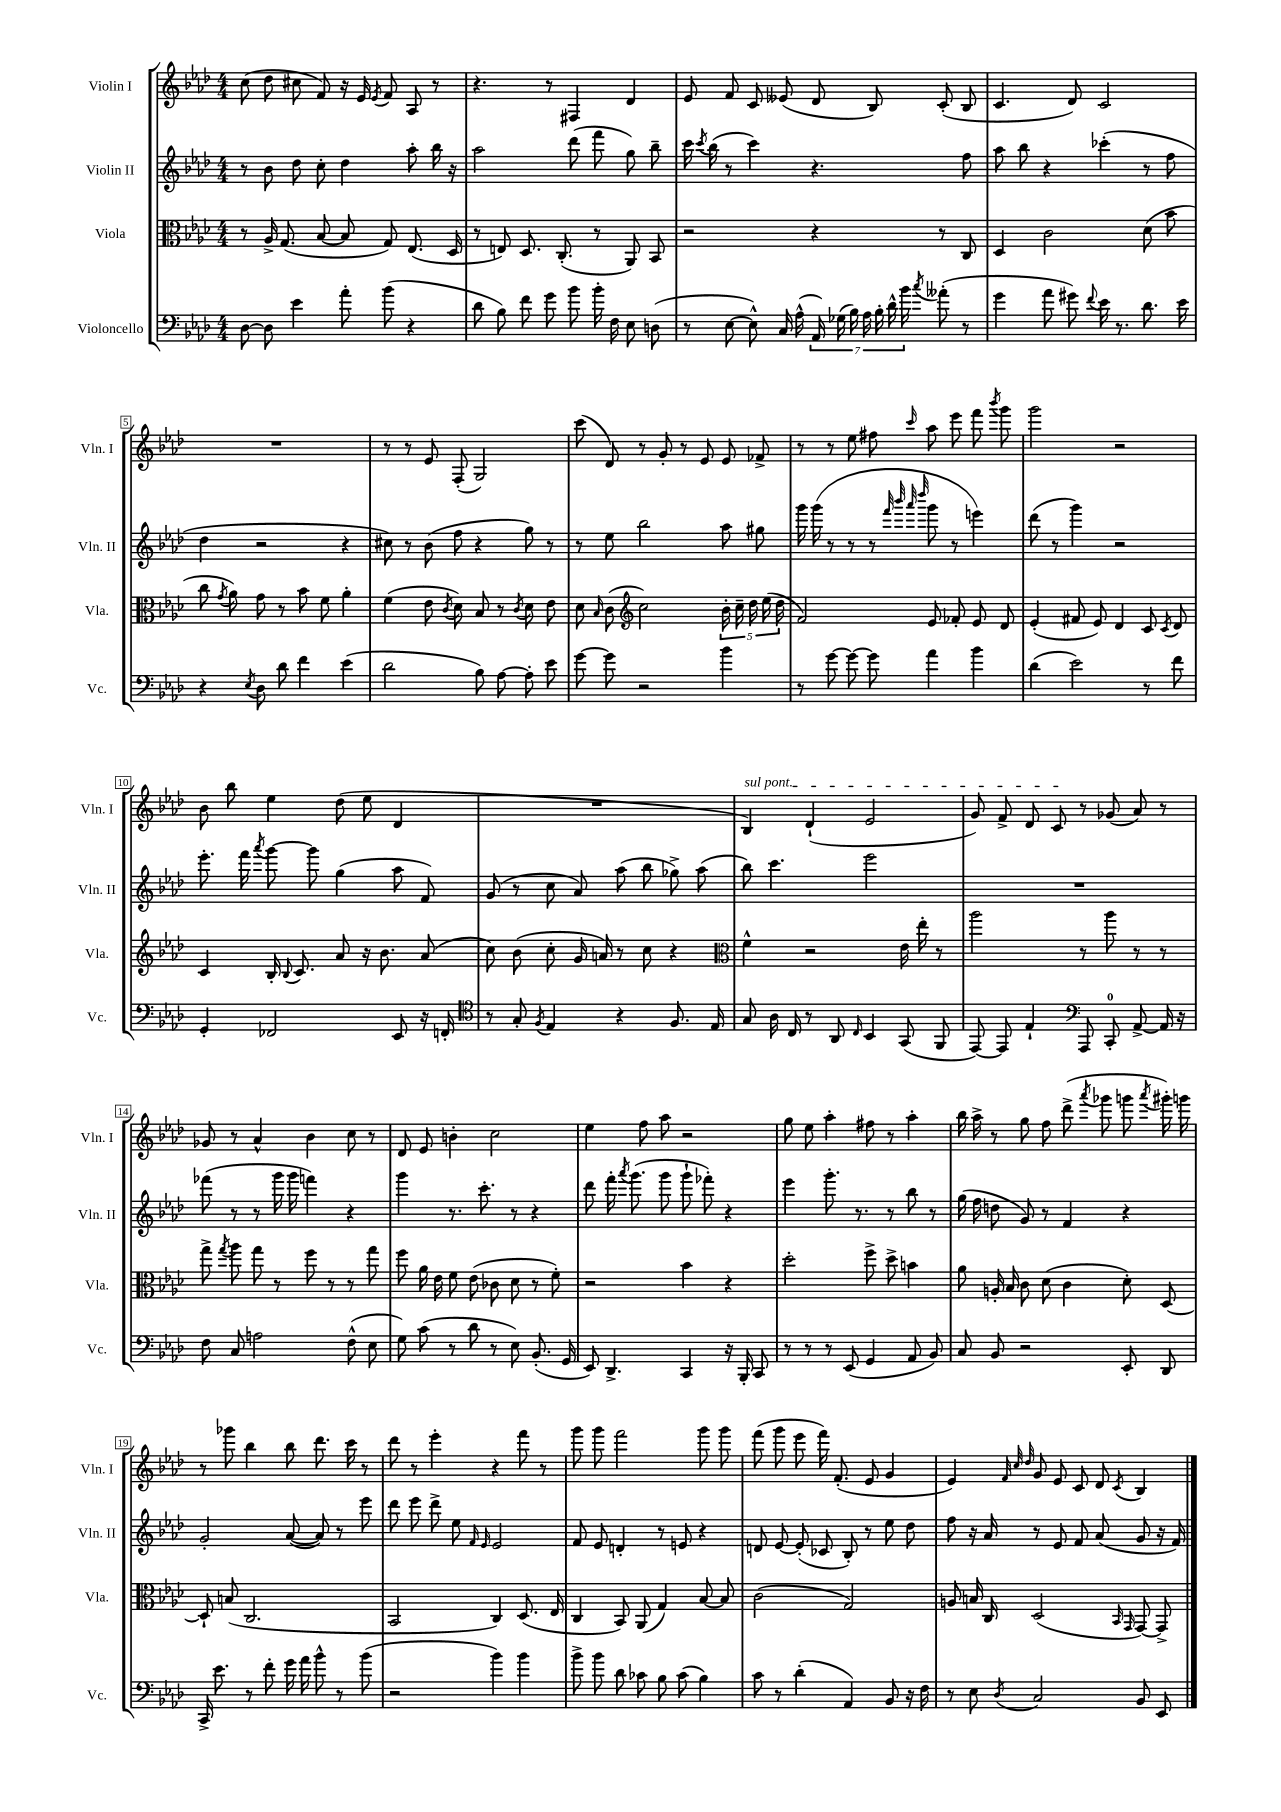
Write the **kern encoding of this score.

**kern	**kern	**kern	**kern
*part4	*part3	*part2	*part1
*staff4	*staff3	*staff2	*staff1
*I"Violoncello	*I"Viola	*I"Violin II	*I"Violin I
*I'Vc.	*I'Vla.	*I'Vln. II	*I'Vln. I
*clefF4	*clefC3	*clefG2	*clefG2
*k[b-e-a-d-]	*k[b-e-a-d-]	*k[b-e-a-d-]	*k[b-e-a-d-]
*M4/4	*M4/4	*M4/4	*M4/4
=1	=1	=1	=1
[8D-\	8r	8r	(8cc\
8D-\]	16A-^/	8b-\	8dd-\
.	(8.G/	.	.
4e-\	.	8dd-\	8cc#X\
.	[8B-/	8cc'\	8f/)
8a-'\	8B-/]	4dd-\	16r
.	.	.	16e-/
.	.	.	8qe-/
(8b-\	8G/)	.	8f/
4r	(8.E-/	8aa-'\	8A-/
.	.	16bb-\	8r
.	16D-/	16r	.
=2	=2	=2	=2
8d-\	8r	2aa-\	4.r
8B-\)	8En/)	.	.
8f\	8.D-/	.	.
8g\	.	.	8r
.	(8.C'/	.	.
8b-\	.	(8ddd-\	4F#X/
16b-'\	8r	8fff\	.
16F\	.	.	.
8E-\	8AA-/)	8gg\)	4d-/
(8Dn\	8BB-/	8bb-~\	.
=3	=3	=3	=3
8r	2r	16ccc\	8e-/
.	.	8qccc/	.
.	.	(16bb-\	.
[8E-\	.	8r	8f/
8E-^^\])	.	4ccc\)	8c/
16C/	.	.	(8e--X/
(16A-^^\	.	.	.
28AA-/)	4r	4.r	8d-/
(28G-X\	.	.	.
28B-\)	.	.	.
28A-\	.	.	.
.	.	.	8B-/)
28B-'\	.	.	.
28d-^^\	.	.	.
28b-\	.	.	.
8qcc/	.	.	.
(8a--X'\	8r	.	(8c'/
8r	8C/	8ff\	8B-/
=4	=4	=4	=4
4g\	4D-/	8aa-\	4.c/
.	.	8bb-\	.
8a-\	2c\	4r	.
8g#X\)	.	.	8d-/)
8qqf/	.	.	.
16e-\	.	(4ccc-X'\	2c/
8.r	.	.	.
8.d-\	(8d-\	8r	.
.	8b-\	8ff\	.
16e-\	.	.	.
!!LO:LB:g=z
=5	=5	=5	=5
4r	8cc\	4dd-\	1r
.	8qg/	.	.
.	8a-\)	.	.
8qE-/	.	.	.
8D-\	8g\	2r	.
8d-\	8r	.	.
4f\	8b-\	.	.
.	8f\	.	.
(4e-\	4a-'\	4r	.
=6	=6	=6	=6
2d-\	(4f\	8cc#X\)	8r
.	.	8r	8r
.	8e-\	(8b-\	8e-/
.	8qc/	.	.
.	8d-\)	8ff\	(8F'/
8B-\)	8B-/	4r	2G/)
[8A-\	8r	.	.
.	8qc/	.	.
8A-'\]	8d-\	8gg\)	.
8e-\	8e-\	8r	.
=7	=7	=7	=7
[8g\	8d-\	8r	(8ccc\
.	16qqB-/	.	.
8g\]	(8c\	8ee-\	8d-/)
*	*clefG2	*	*
2r	2cc\)	2bb-\	8r
.	.	.	8g'/
.	.	.	8r
.	.	.	8e-/
4b-\	20b-'\	8aa-\	8e-/
.	20cc~\	.	.
.	20dd-\	.	.
.	.	8gg#X\	8f-X^/
.	(20ee-\	.	.
.	20dd-\	.	.
=8	=8	=8	=8
8r	2f/)	16ggg\	8r
.	.	(16ggg\	.
[8g\	.	8r	8r
8g\_	.	8r	8ee-\
8g\]	.	8r	8ff#X\
.	.	32qqfff/	.
.	.	32qqbbb-/	.
.	.	32qqaaa-/	.
.	.	32qqdddd-/	16qqccc/
4a-\	8e-/	8ggg\	8aa-\
.	8f-X'/	8r	8eee-\
4b-\	8e-/	4eeen\)	8fff\
.	.	.	8qbbb-/
.	8d-/	.	8ggg\
=9	=9	=9	=9
(4d-\	(4e-'/	(8ddd-\	2ggg\
.	.	8r	.
2e-\)	8f#X/	4ggg\)	.
.	8e-/)	.	.
.	4d-/	2r	2r
8r	8c/	.	.
.	8qc/	.	.
8f\	8d-/	.	.
!!LO:LB:g=z
=10	=10	=10	=10
4GG'/	4c/	8.eee-'\	8b-\
.	.	.	8bb-\
.	.	16fff\	.
.	.	8qaaa-/	.
2FF-X/	16B-'/	[8ggg\	4ee-\
.	8qqB-/	.	.
.	8.c/	.	.
.	.	8ggg\]	.
.	8a-/	(4gg\	(8dd-\
.	16r	.	8ee-\
.	8.b-\	.	.
8EE-/	.	8aa-\	4d-/
16r	(8a-/	8f/)	.
16FFn'/	.	.	.
=11	=11	=11	=11
*clefC4	*	*	*
8r	8cc\)	(8g/	1r
8G'/	(8b-\	8r	.
8qF/	.	.	.
4E-/	8cc'\	8cc\	.
.	16g/	8a-/)	.
.	16an/)	.	.
4r	8r	(8aa-\	.
.	8cc\	8bb-\	.
8.F/	4r	8gg-X^\)	.
.	.	(8aa-\	.
16E-/	.	.	.
=12	=12	=12	=12
*	*clefC3	*	*
!	!	!	!LO:TX:a:i:t=sul pont.
8G/	4f^^\	8bb-\)	4B-/)
16A-\	.	4.ccc\	.
16C/	.	.	.
8r	2r	.	(4d-`/
8AA-/	.	.	.
16qqC/	.	.	.
4BB-/	.	2eee-\	2e-/
(8GG/	16e-\	.	.
.	16ee-'\	.	.
8FF/	8r	.	.
=13	=13	=13	=13
[8EE-/)	2aa-\	1r	8g/)
8EE-/]	.	.	8f^/
4E-`/	.	.	8d-/
.	.	.	8c/
*clefF4	*	*	*
8AAA-/	8r	.	8r
8CC'/	8aa-\	.	(8g-X/
[8AA-^/	8r	.	8a-/)
16AA-/]	8r	.	8r
16r	.	.	.
!!LO:LB:g=z
=14	=14	=14	=14
8F\	8gg^\	(8fff-X\	8g-X/
.	8qgg/	.	.
8C/	8aa-\	8r	8r
2An\	8gg\	8r	4a-^^/
.	8r	16ggg\	.
.	.	16ggg\	.
.	8ff\	4fffn\)	4b-\
.	8r	.	.
(8F^^\	8r	4r	8cc\
8E-\	8gg\	.	8r
=15	=15	=15	=15
8G\)	8ff\	4ggg\	8d-/
(8c\	16a-\	.	8e-/
.	16e-\	.	.
8r	8f\	8.r	4bn'\
8d-\	(8e-\	.	.
.	.	8.ccc'\	.
8r	8c-X\	.	2cc\
8E-\)	8d-\	8r	.
(8.BB-'/	8r	4r	.
.	8f'\)	.	.
16GG/	.	.	.
=16	=16	=16	=16
8EE-/)	2r	8ddd-\	4ee-\
4.DD-^/	.	16fff'\	.
.	.	8qaaa-/	.
.	.	(8.ggg\	.
.	.	.	8ff\
.	.	8ggg\	8aa-\
4CC/	4b-\	8ggg`\	2r
.	.	8fff-X'\)	.
16r	4r	4r	.
16BBB-'/	.	.	.
8CC/	.	.	.
=17	=17	=17	=17
8r	2dd-'\	4eee-\	8gg\
8r	.	.	8ee-\
8r	.	8.ggg'\	4aa-'\
(8EE-/	.	.	.
.	.	8.r	.
4GG/	8ff^\	.	8ff#X\
.	8dd-^\	8r	8r
8AA-/	4bn\	8bb-\	4aa-'\
8BB-/)	.	8r	.
=18	=18	=18	=18
8C/	8a-\	(16gg\	16bb-\
.	.	16ff\	16aa-^\
8BB-/	16An'/	8ddn\	8r
.	16B-/	.	.
2r	8c\	8g/)	8gg\
.	(8d-\	8r	8ff\
.	4c\	4f/	(8ddd-^\
.	.	.	8qaaa-/
.	.	.	8ggg-X\
8EE-'/	8d-'\)	4r	8gggn\
.	.	.	8qaaa-/
8DD-/	[8D-/	.	16ggg#X'\)
.	.	.	16gggn\
!!LO:LB:g=z
=19	=19	=19	=19
16CC^/	8D-`/]	2g'/	8r
8.e-\	.	.	.
.	(8Bn/	.	8ggg-X\
8r	2.C/	.	4bb-\
8f'\	.	.	.
16g\	.	([8a-/	8bb-\
16a-\	.	.	.
8b-^^\	.	8a-/])	8.ddd-\
8r	.	8r	.
.	.	.	16ccc\
(8b-\	.	8eee-\	8r
=20	=20	=20	=20
2r	2BB-/	8ddd-\	8ddd-\
.	.	8eee-\	8r
.	.	8ddd-^\	4eee-'\
.	.	8ee-\	.
.	.	16qqf/	.
.	.	16qqe-/	.
4b-\)	4C/)	2e-/	4r
4b-\	(8.D-/	.	8fff\
.	.	.	8r
.	16E-/	.	.
=21	=21	=21	=21
8b-^\	4C/	8f/	8ggg\
8b-\	.	8e-/	8ggg\
8d-\	8BB-/)	4dn'/	2fff\
8c-X\	(8AA-/	.	.
8B-\	4G/)	8r	.
(8c-\	.	8en/	.
4B-\)	[8B-/	4r	8ggg\
.	8B-/]	.	8ggg\
=22	=22	=22	=22
8c\	(2c\	8dn/	(8fff\
8r	.	[8e-/	8ggg\
(4d-'\	.	(8e-'/]	8eee-\
.	.	8c-X/	16fff\)
.	.	.	(8.f'/
4AA-/)	2G/)	8B-'/)	.
.	.	8r	8e-/
8BB-/	.	8ee-\	4g/
16r	.	8dd-\	.
16F\	.	.	.
=23	=23	=23	=23
8r	8An/	8ff\	4e-/)
8E-\	16Bn/	16r	.
.	16C/	16a-/	.
.	.	.	32qqf/
.	.	.	32qqcc/
8qD-/	.	.	32qqdd-/
2C/	(2D-/	8r	8g/
.	.	8e-/	8e-/
.	.	8f/	8c/
.	.	(8a-/	8d-/
.	16qqBB-/	.	.
.	16qqGG/	.	8qc/
8BB-/	[8GG/)	8g/	4B-/
8EE-/	8GG^/]	16r	.
.	.	16f/)	.
==	==	==	==
*-	*-	*-	*-
